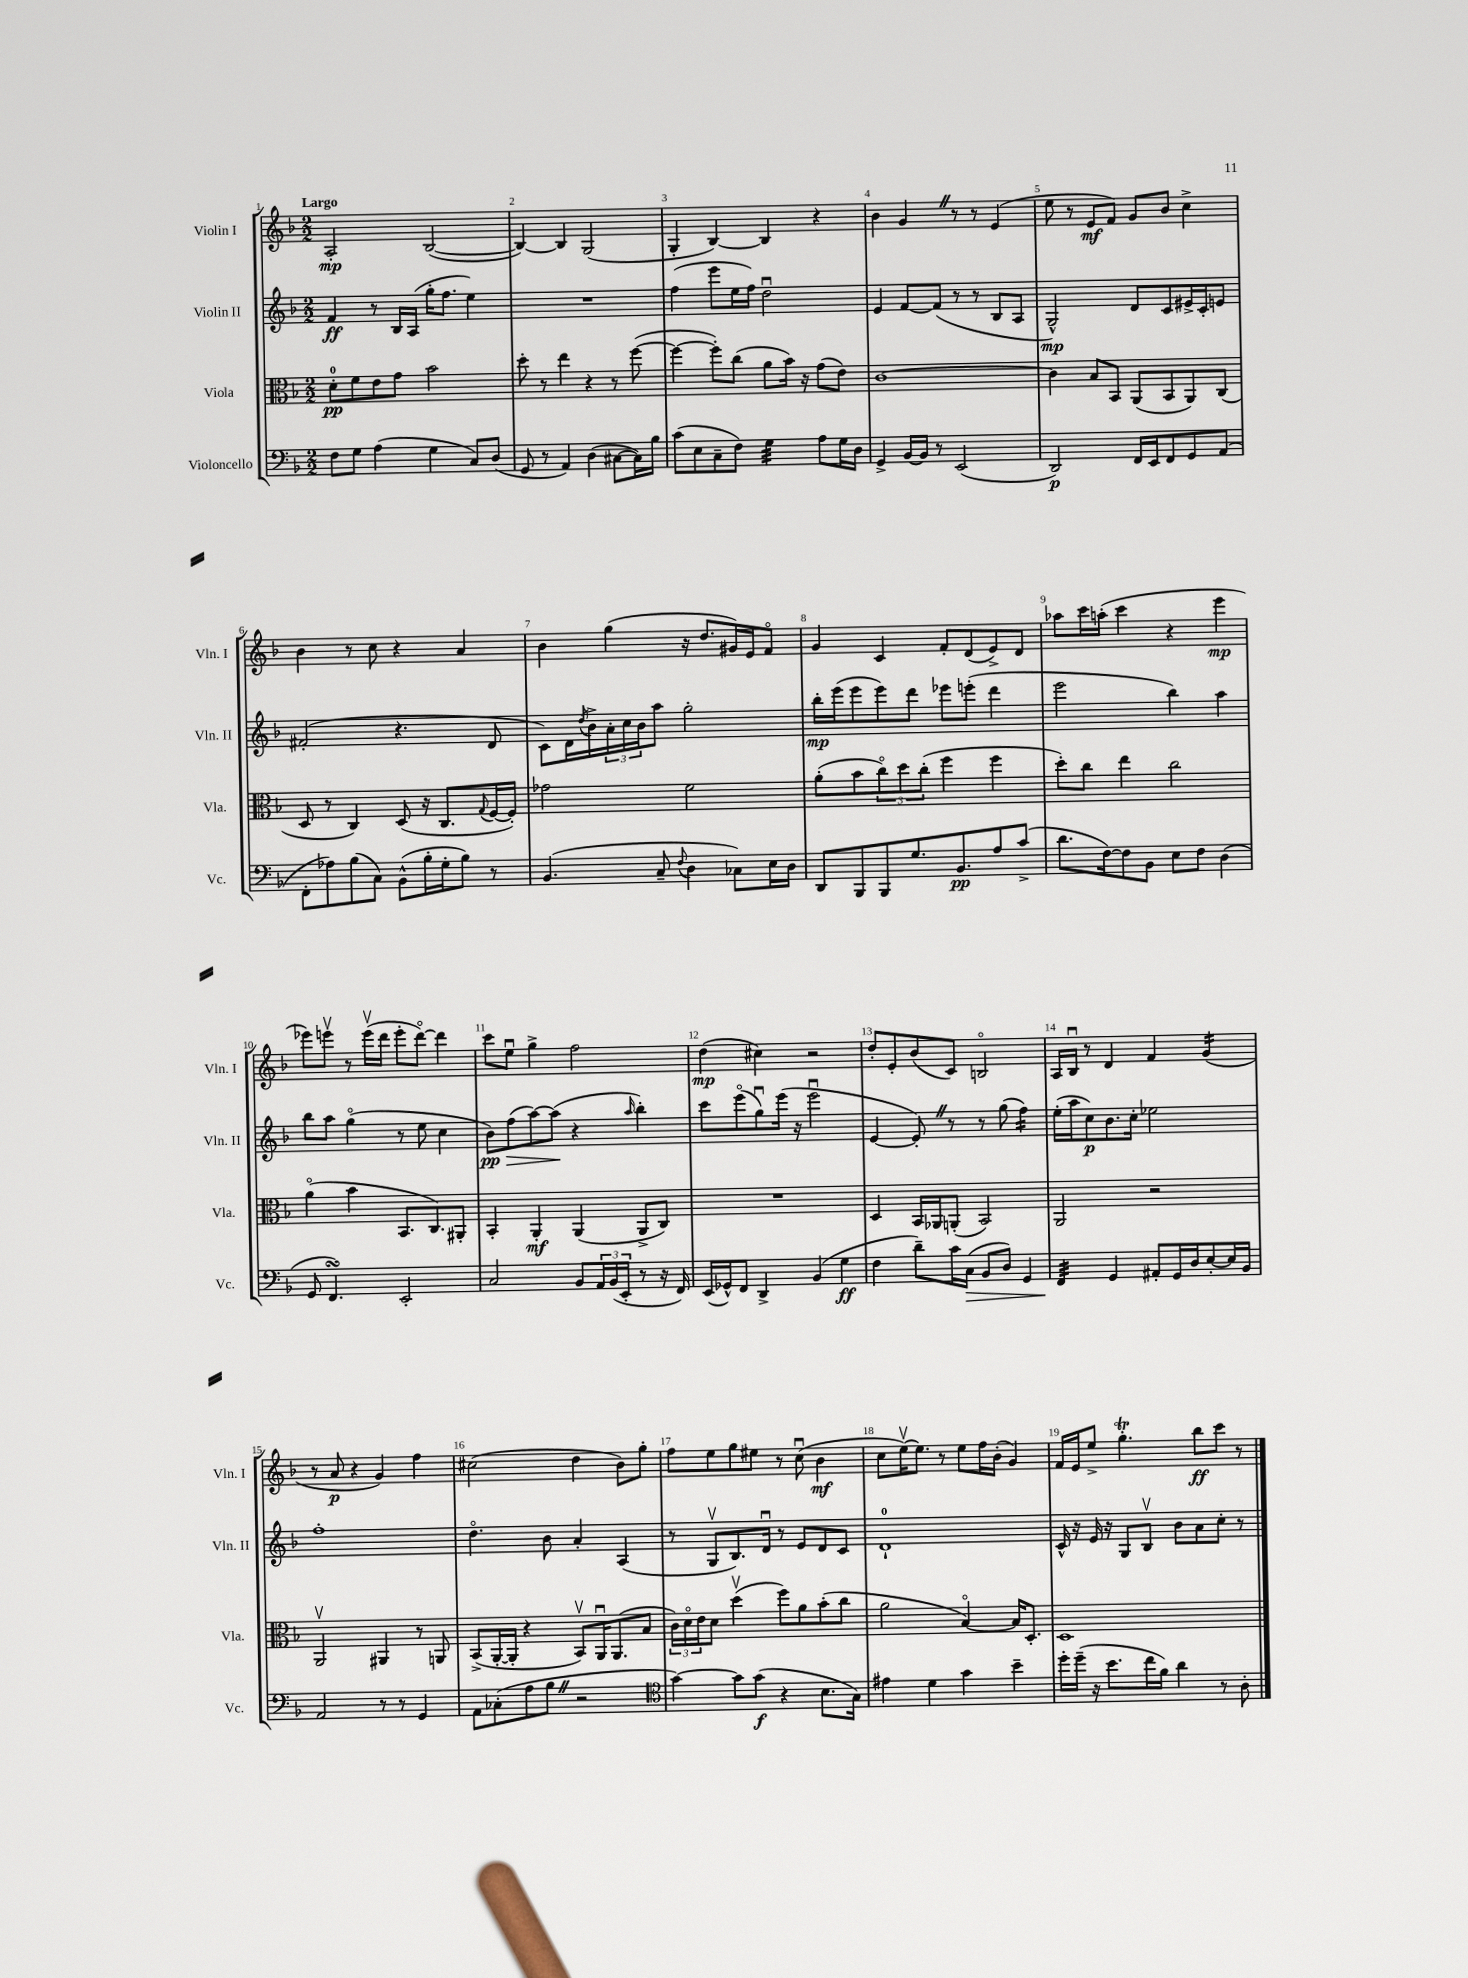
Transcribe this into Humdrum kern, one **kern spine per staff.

**kern	**kern	**kern	**kern
*staff4	*staff3	*staff2	*staff1
*clefF4	*clefC3	*clefG2	*clefG2
*k[b-]	*k[b-]	*k[b-]	*k[b-]
*M2/2	*M2/2	*M2/2	*M2/2
8F	8d'	4f	2A'
8G	8f	.	.
(4A	8e	8r	.
.	8g	16B-	.
.	.	(16A	.
4G	2b-	16gg'	([2B-
.	.	8.ff	.
8C)	.	4ee)	.
(8D	.	.	.
=	=	=	=
8GG	8dd'	1r	4B-_)
8r	8r	.	.
4AA)	4ee	.	4B-]
(4D	4r	.	(2G
[8C#	8r	.	.
16C#])	([8ff	.	.
16B-	.	.	.
=	=	=	=
(8c	4ff_	(4ff	4G'
8E	.	.	.
8C~	8ff'])	8eee	[4B-)
8F)	(8cc	16ee	.
.	.	16ff)	.
4G	8a	2ddu	4B-]
.	16b-)	.	.
.	16r	.	.
8A	(8g	.	4r
16G	8e)	.	.
16D	.	.	.
=	=	=	=
4GG^	[1c	4e	4b-
[16BB-	.	[8f	4g
16BB-]	.	.	.
8r	.	(8f]	.
(2EE	.	8r	8r
.	.	8r	8r
.	.	8B-	(4e
.	.	8A	.
=	=	=	=
2DD)	4c]	2G^^)	8ee
.	.	.	8r
.	8B-	.	8e
.	8BB-	.	8f)
16FF	(8AA	8d	8g
16EE	.	.	.
8FF	8BB-	8c	8b-
8GG	8AA)	16e#^	4cc^
.	.	16c'	.
(8AA	(8C	8e	.
=	=	=	=
8FF'	8D	(2f#'	4b-
8A-)	8r	.	.
(8B-	4C)	.	8r
8C)	.	.	8cc
(8BB-^^	(8D	4.r	4r
16B-'	16r	.	.
16G'	8.C	.	.
8B-)	.	.	4a
.	8qqG	.	.
8r	[16F	8d	.
.	16F'])	.	.
=	=	=	=
(4.BB-	2g-	8c)	4b-
.	.	16d	.
.	.	8qdd	.
.	.	16b-^	.
.	.	24a'	(4gg
.	.	24cc	.
.	.	24b-	.
8C~	.	8aa	.
8qqF	.	.	.
4D	2f	2gg'	16r
.	.	.	8.dd
8C-)	.	.	16g#)
.	.	.	16e
16E	.	.	8fo
16D	.	.	.
=	=	=	=
8DD	(8a'	16bb-'	4g
.	.	(16eee	.
8BBB-	8b-	8eee	.
8BBB-	12cco)	8eee)	4c
.	12dd	.	.
8.G	.	8ddd	.
.	(12cc'	.	.
.	4ff	8eee-	8f'
8.BB-	.	.	.
.	.	(8eee'	(8d
8A	4ff	4ddd	8e^)
(8c^	.	.	8d
=	=	=	=
8.d	8dd')	2eee	8aa-
.	8cc	.	16ccc
[16F)	.	.	(16aa'
8F]	4ee	.	4ccc
8BB-	.	.	.
8E	2cc	4bb-)	4r
8F	.	.	.
(4D	.	4aa	4eee
=	=	=	=
8GG	(4ao	8bb-	8eee-)
4.FF)	.	8aa	8eeev
.	4b-	(4ggo	8r
.	.	.	(16eeev
.	.	.	16ddd
2EE'	8.BB-	8r	8eee'
.	.	8ee	[8dddo)
.	8.C)	.	.
.	.	4cc	4ddd]
.	8AA#'	.	.
=	=	=	=
2C	4BB-'	8b-)	8ccc
.	.	(8ff	8eeu
.	4AA'	[8aa)	4gg^
.	.	(8aa]	.
8BB-	(4AA	4r	2ff
24AA	.	.	.
(24BB-	.	.	.
24EE'	.	.	.
.	.	16qqaa	.
8r	8AA^	4bb-')	.
16r	8C)	.	.
16FF)	.	.	.
=	=	=	=
(16EE	1r	8ccc	(4dd
16GG-^^)	.	.	.
8FF	.	(8eeeo	.
4DD^	.	8ggu)	4cc#)
.	.	(16eee	.
.	.	16r	.
(4BB-	.	2eeeu	2r
4G	.	.	.
=	=	=	=
4F	4D	[4e	8dd'
.	.	.	8e'
8d~)	16BB-	8e'])	(8b-
.	16AA-	.	.
16c	(8AA'	8r	8c)
(16C	.	.	.
8BB-	2BB-)	8r	2Bo
8D)	.	(8gg	.
4GG	.	4ff)	.
=	=	=	=
4FF	2AA	(16ee'	16A
.	.	16aa	16B-u
.	.	8cc)	8r
4GG	.	8.b-	4d
.	.	16cc'	.
8AA#'	2r	2ee-	4f
16GG	.	.	.
16D	.	.	.
[8E'	.	.	(4g
16E]	.	.	.
16BB-	.	.	.
=	=	=	=
2AA	2AAv	1ff'	8r
.	.	.	8a
.	.	.	4r
8r	4AA#	.	4g)
8r	.	.	.
4GG	8r	.	4ff
.	8AA	.	.
=	=	=	=
8AA	(8BB-^	4.ddo	(2cc#
(8C-'	[16AA'	.	.
.	16AA']	.	.
8A	4r	.	.
8B-	.	8b-	.
2r	8BB-v)	4a'	4dd
.	16AAu	.	.
.	(8.AA	.	.
.	.	(4A	8b-)
.	8B-	.	8gg'
=	=	=	=
*clefC4	*	*	*
[4g)	24c)	8r	8ff
.	24do	.	.
.	24e	.	.
.	8d	8Gv	8ee
8g]	(4ddv	8.B-)	8gg
(8g	.	.	8ee#
.	.	16du	.
4r	8ff)	8r	8r
.	8a	8e	(8ccu
8.B-	(8b-'	8d	4b-
.	8cc	8c	.
16G)	.	.	.
=	=	=	=
4e#	2a	1d`	8cc
.	.	.	[16eev)
.	.	.	8.ee]
4d	.	.	.
.	.	.	8r
4g	[4B-o)	.	8ee
.	.	.	16ff
.	.	.	(16b-'
4b-~	16B-]	.	4g)
.	8.D'	.	.
=	=	=	=
16dd'	1D	16c^^	16f
(16dd~	.	16r	16e
16r	.	16e	8ee^
8.b-	.	16r	.
.	.	8G	4.gg'
16cc	.	8B-v	.
16f)	.	.	.
4a	.	8b-	.
.	.	8a	8bb-
8r	.	8cc'	8ccc
8A'	.	8r	8r
==	==	==	==
*-	*-	*-	*-
